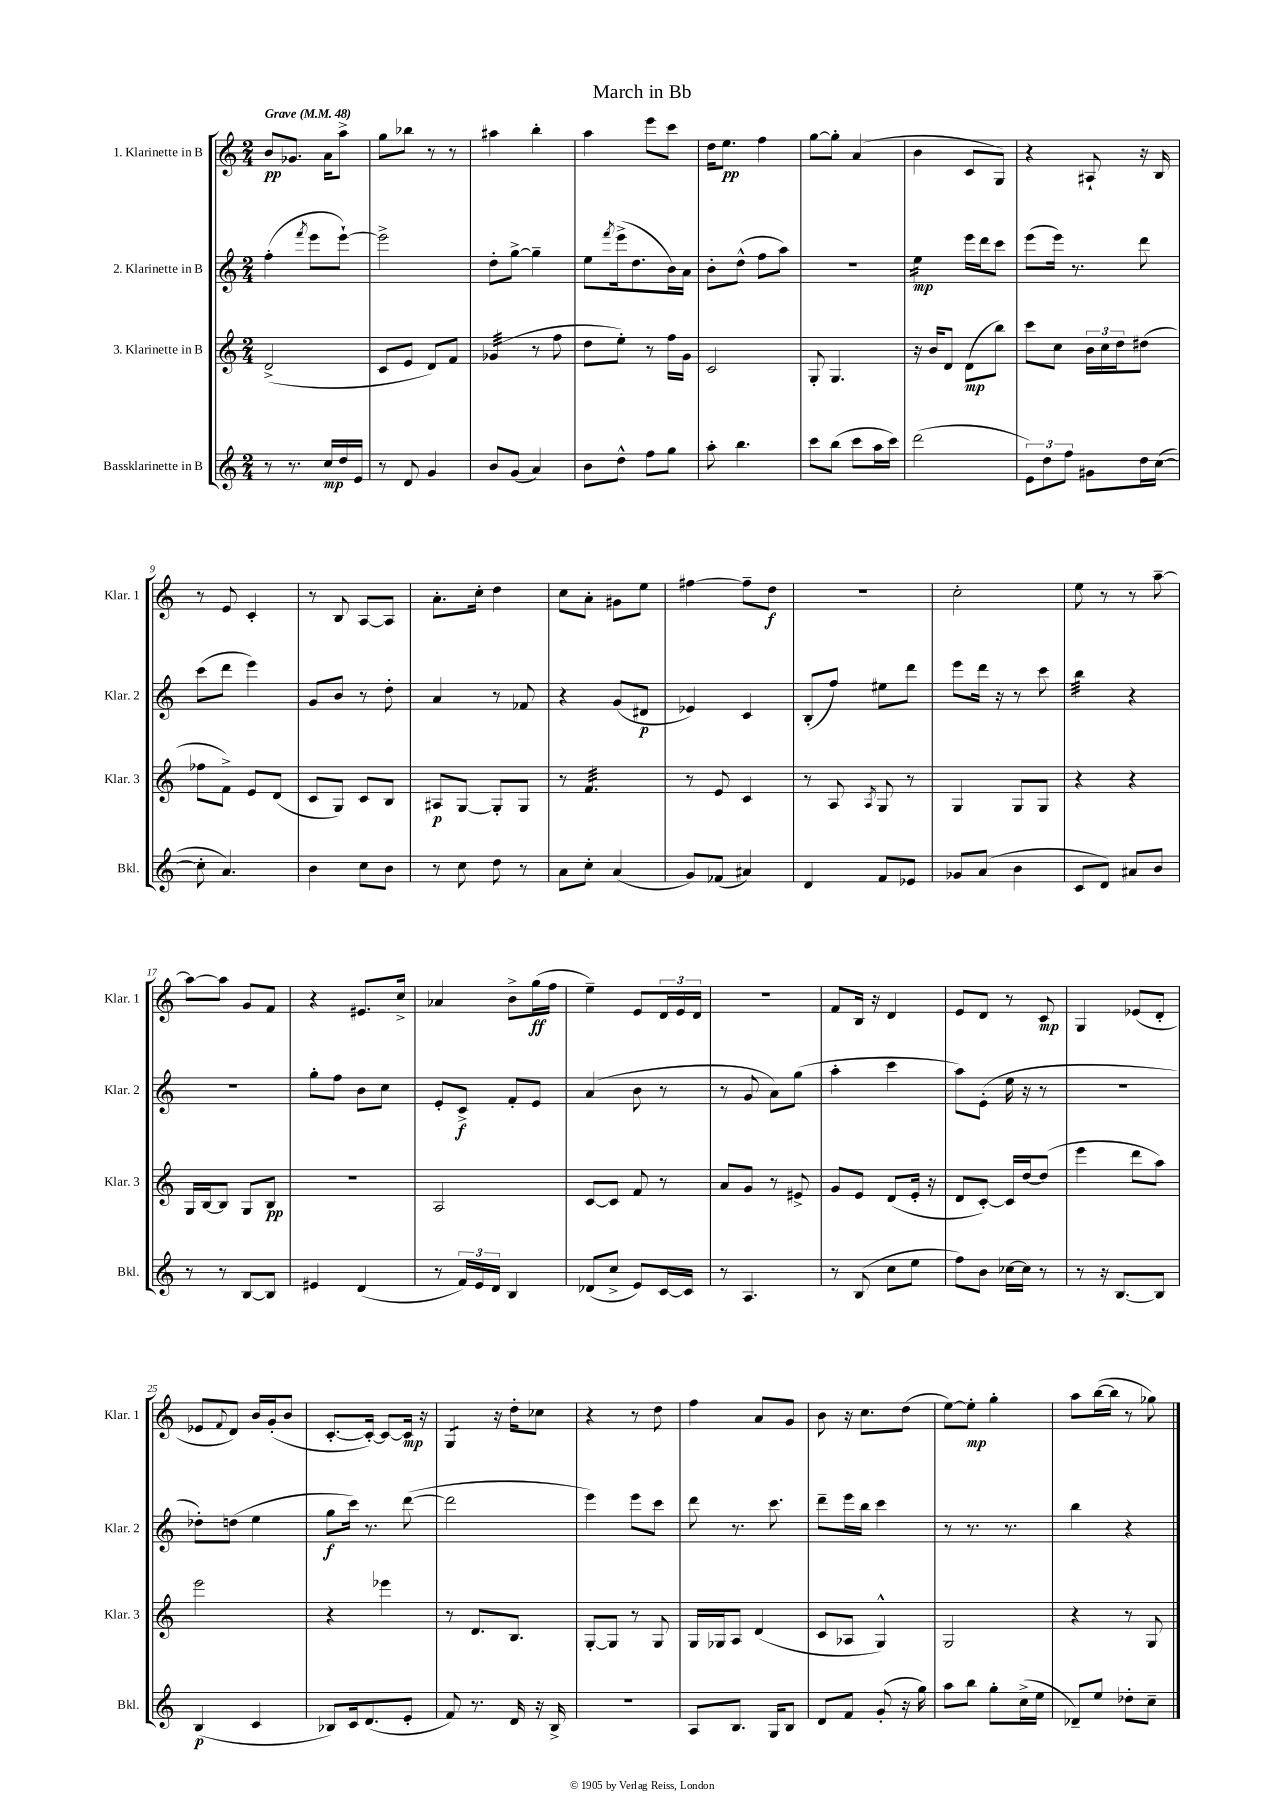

**kern	**kern	**kern	**kern
*staff4	*staff3	*staff2	*staff1
*clefG2	*clefG2	*clefG2	*clefG2
*k[]	*k[]	*k[]	*k[]
*M2/4	*M2/4	*M2/4	*M2/4
*MM48	*MM48	*MM48	*MM48
8r	(2d^/	(4ff'\	8b/L
8.r	.	.	8.g-/J
.	.	8qfff/	.
.	.	8eee\L	.
16cc/LL	.	.	16a\LK
16dd/	.	[8eee`\J)	8aa^\J
16e/JJ	.	.	.
=	=	=	=
8r	8c/L	2eee^\]	8gg\L
8d/	8e/J	.	8bb-\J
4g/	8d/L)	.	8r
.	8f/J	.	8r
=	=	=	=
8b/L	(4g-/	8dd'\L	4aa#\
(8g/J	.	[8gg^\J	.
4a/)	8r	4gg~\]	4bb'\
.	8ff\	.	.
=	=	=	=
8b\L	8dd\L	8ee\L	4aa\
.	.	8qfff/	.
8dd^^\J	8ee'\J)	(16eee^\k	.
.	.	8.dd\	.
8ff\L	8r	.	8eee\L
8gg\J	16ff\LL	16b\L)	8ccc\J
.	16g\JJ	16a\JJ	.
=	=	=	=
8aa'\	2c/	8b'\L	16dd\LK
.	.	.	8.ee\J
4.bb\	.	(8dd^^\J	.
.	.	8ff\L	4ff\
.	.	8aa\J)	.
=	=	=	=
8ccc\L	8G'/	2r	[8gg\L
(8bb\J	4.G/	.	8gg'\]J
8ccc\L	.	.	(4a/
16aa\L	.	.	.
16ccc\JJ)	.	.	.
=	=	=	=
(2ddd\	16r	4ee\	4b\
.	16b/LK	.	.
.	8d/J	.	.
.	(8d\L	16eee\LL	8c/L
.	.	16ddd\J	.
.	8bb\J)	8ccc\J	8G/J)
=	=	=	=
12e\L)	8ccc\L	(8eee\L	4r
12dd\	.	.	.
.	8cc\J	16eee\Jk)	.
12ff\J	.	.	.
.	.	8.r	.
8g#\L	24b\LL	.	8A#`/
.	24cc\	.	.
.	24dd\J	.	.
16dd\L	(8dd#\J	8ddd\	16r
([16cc\JJ	.	.	16B/
=	=	=	=
8cc'\]	8ff-\L	(8ccc\L	8r
4.a/)	8f^\J)	8ddd\J	8e/
.	8e/L	4eee\)	4c'/
.	(8d/J	.	.
=	=	=	=
4b\	8c/L	8g/L	8r
.	8G/J)	8b/J	8B/
8cc\L	8c/L	8r	[8A/L
8b\J	8B/J	8dd'\	8A/]J
=	=	=	=
8r	8A#/L	4a/	8.a'\L
8cc\	[8G/J	.	.
.	.	.	16cc'\Jk
8dd\	8G'/]L	8r	4dd\
8r	8G/J	8f-/	.
=	=	=	=
8a\L	8r	4r	8cc\L
8cc'\J	4.f/	.	8a'\J
(4a/	.	(8g/L	8g#\L
.	.	8d#/J	8ee\J
=	=	=	=
8g/L)	8r	4e-/)	[4ff#\
(8f-/J	8e/	.	.
4a#/)	4c/	4c/	8ff#~\]L
.	.	.	8dd\J
=	=	=	=
4d/	8r	(8B'/L	2r
.	8A/	8ff/J)	.
.	8qA/	.	.
8f/L	8G/	8ee#\L	.
8e-/J	8r	8ddd\J	.
=	=	=	=
8g-/L	4G/	8eee\L	2cc'\
(8a/J	.	16ddd\Jk	.
.	.	16r	.
4b\	8G/L	8r	.
.	8G/J	8ccc\	.
=	=	=	=
8c/L	4r	4bb\	8ee\
8d/J)	.	.	8r
8a#/L	4r	4r	8r
8b/J	.	.	[8aa~\
=	=	=	=
8r	16G/LL	2r	8aa\_L
.	[16B/J	.	.
8r	8B/]J	.	8aa\]J
[8B/L	8G/L	.	8g/L
8B/]J	8B/J	.	8f/J
=	=	=	=
4e#/	2r	8gg'\L	4r
.	.	8ff\J	.
(4d/	.	8b\L	8.e#/L
.	.	8cc\J	.
.	.	.	16cc^/Jk
=	=	=	=
8r	2A/	8e'/L	4a-/
24f/LL)	.	8c^/J	.
24e/	.	.	.
24d/JJ	.	.	.
4B/	.	8f'/L	8b^\L
.	.	8e/J	(16gg\L
.	.	.	16ff\JJ
=	=	=	=
(8d-/L	[8c/L	(4a/	4ee~\)
8cc^/J	8c/]J	.	.
8e/L)	8f/	8b\	8e/L
[16c/L	8r	8r	24d/L
.	.	.	24e/
16c/]JJ	.	.	.
.	.	.	24d/JJ
=	=	=	=
8r	8a/L	8r	2r
4.A/	8g/J	8g/	.
.	8r	8a\L)	.
.	8e#^/	(8gg\J	.
=	=	=	=
8r	8g/L	4aa'\	8f/L
(8B/	8e/J	.	16B/Jk
.	.	.	16r
8cc\L	(8d/L	4ccc\	4d/
8ee\J	16e'/Jk	.	.
.	16r	.	.
=	=	=	=
8ff\L)	8d/L	8aa\L)	8e/L
8b\J	[8c'/J)	(8e'\J	8d/J
[16cc-\LL	16c/]LL	16ee\	8r
16cc-\]JJ	[16dd/J	16r	.
8r	(8dd/]J	8r	8c/
=	=	=	=
8r	4eee\	2r	4G/
16r	.	.	.
[8.B/L	.	.	.
.	8ddd\L	.	(8e-/L
8B/]J	8aa\J)	.	8d'/J
=	=	=	=
(4B/	2eee\	8dd-'\L)	8e-/L
.	.	.	8qqf/
.	.	(8dd\J	8d/J)
4c/	.	4ee\	16b/LL
.	.	.	(16g'/J
.	.	.	8b/J
=	=	=	=
8B-/L)	4r	8gg\L	[8.c'/L
16c/k	.	16ccc\Jk)	.
(8.d/	.	8.r	16c'/_Jk)
.	4eee-\	.	8c/_L
8e'/J	.	([8ddd\	16c/]Jk
.	.	.	16r
=	=	=	=
8f/)	8r	2ddd\]	4G/
8.r	8.d/L	.	.
.	.	.	16r
16d/	8.B/J	.	16dd'\LK
16r	.	.	8cc-\J
16B^/	.	.	.
=	=	=	=
2r	[8G'/L	4eee\)	4r
.	8G/]J	.	.
.	8r	8eee\L	8r
.	8G/	8ccc\J	8dd\
=	=	=	=
8A/L	16G/LL	8ddd\	4ff\
.	16G-/J	.	.
8.B/J	8A/J	8.r	.
.	(4d/	.	8a/L
16G/LK	.	8.ccc\	.
8B/J	.	.	8g/J
=	=	=	=
8d/L	8c/L	8ddd~\L	8b\
8f/J	8A-/J	16eee\L	16r
.	.	16bb\JJ	8.cc\L
(8g'/	4G^^/)	4ccc\	.
16r	.	.	(8dd\J
16gg\)	.	.	.
=	=	=	=
8aa\L	2G/	8r	[8ee\L)
8bb\J	.	8.r	8ee'\]J
8gg'\L	.	.	4gg'\
.	.	8.r	.
(16cc^\L	.	.	.
16ee\JJ	.	.	.
=	=	=	=
8d-~/L)	4r	4bb\	8aa\L
8ee/J	.	.	([16bb\L
.	.	.	16bb\]JJ
8dd-'\L	8r	4r	8r
8cc~\J	8G/	.	8gg-\)
==	==	==	==
*-	*-	*-	*-
